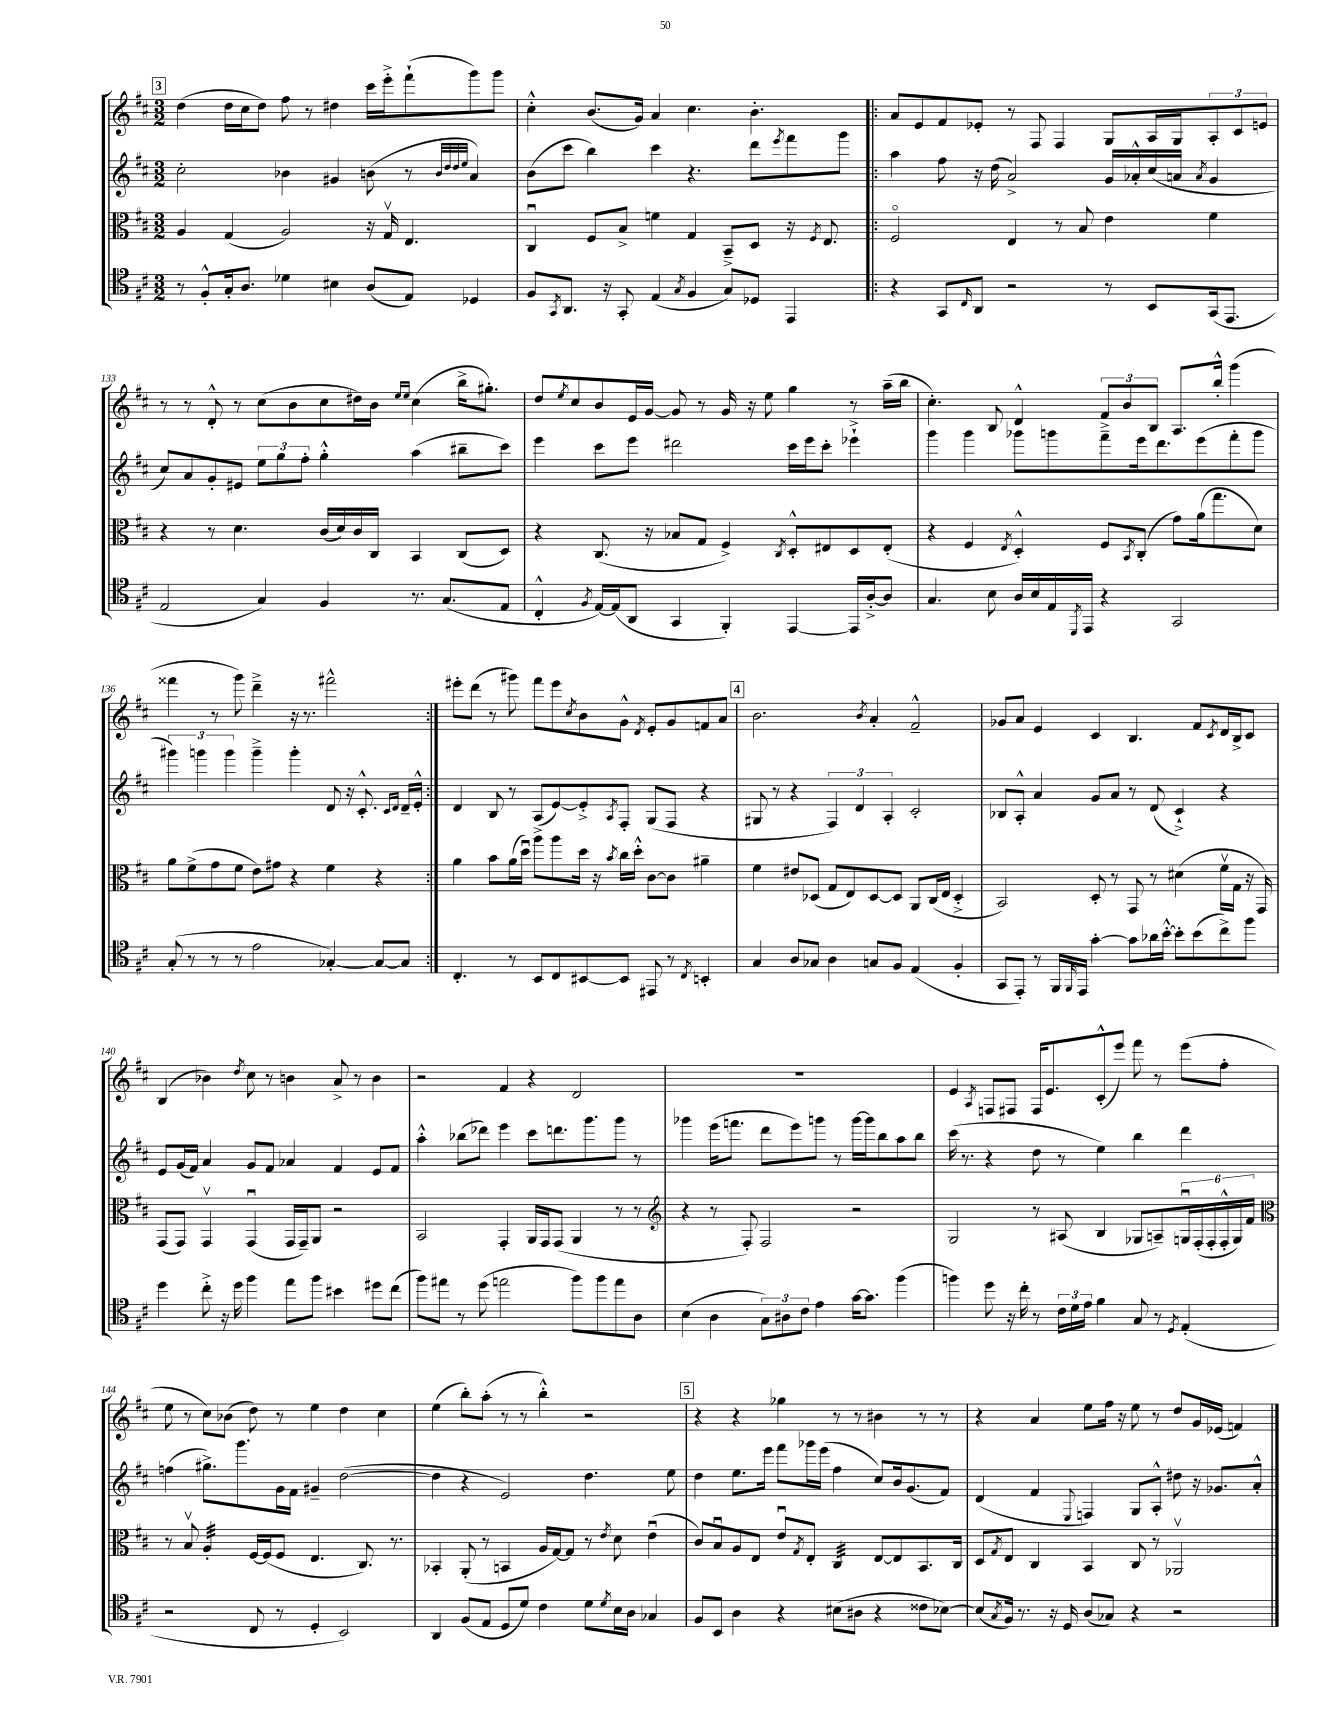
<<
\new StaffGroup <<
\new Staff = "s0" {
    \clef treble \key d \major \numericTimeSignature \time 3/2
    \mark \markup { \box "3" } d''4( d''16 cis''16 d''8) fis''8 r8 dis''4 cis'''16 e'''16-.-> fis'''8-!( g'''8) g'''8 |
    cis''4-.-^ b'8.( g'16) a'4 cis''4. b'4.-. |
    \repeat volta 2 { a'8 e'8 fis'8 ees'8-. r8 fis8 fis4 g8 a16 g16 \tuplet 3/2 { a8-. cis'8 e'8 } |
    r8 r8 d'8-.-^ r8 cis''8( b'8 cis''8 dis''16) b'16 \grace { e''16 e''16 } cis''4( b''16-> gis''8.-.) |
    d''8 \acciaccatura { e''8 } cis''8 b'8 e'16 g'16~ g'8 r8 g'16 r16 e''8 g''4 r8 a''16--( b''16 |
    cis''4.-.) b8 d'4-^ \tuplet 3/2 { fis'8 b'8 b8 } a8. b''16-.-^ g'''4( |
    fisis'''4 r8 g'''8) d'''4---> r16 r8. fis'''2-^ | }
    eis'''8-. d'''8( r8 gis'''8) fis'''8 eis'''8 \acciaccatura { cis''8 } b'8 g'8-^ \acciaccatura { d'8 } e'8-. g'8 f'8 a'8 |
    \mark \markup { \box "4" } b'2. \acciaccatura { b'8 } a'4-. fis'2---^ |
    ges'8 a'8 e'4 cis'4 b4. fis'8 \acciaccatura { cis'8 } d'16 b16-> cis'8 |
    b4( bes'4) \acciaccatura { d''8 } cis''8 r8 b'4 a'8-> r8 b'4 |
    r2 fis'4 r4 d'2 |
    R1. |
    e'4 \acciaccatura { a8 } f8 fis8 fis16 e'8. cis'8-.-^( e'''8) fis'''8 r8 e'''8( fis''8-. |
    e''8 r8 cis''8) bes'8( d''8) r8 e''4 d''4 cis''4 |
    e''4( b''8-.) a''8-.( r8 r8 b''4-.-^) r2 |
    \mark \markup { \box "5" } r4 r4 ges''4 r8 r8 bis'4 r8 r8 |
    r4 a'4 e''8 fis''16 r16 e''8 r8 d''8 g'16 ees'16( f'4) \bar "|." |
}
\new Staff = "s1" {
    \clef treble \key d \major \numericTimeSignature \time 3/2
    \mark \markup { \box "3" } cis''2-. bes'4 gis'4 b'8( r8 \grace { b'32 d''32 d''32 e''32 } a'4) |
    b'8( cis'''8 b''4) cis'''4 r4. d'''8 \acciaccatura { e'''8 } fis'''8 g'''8 |
    \repeat volta 2 { a''4 fis''8 r16 d''16( a'2->) g'16 aes'16-.-^ cis''16( a'16 \acciaccatura { a'8 } g'4 |
    cis''8) a'8 g'8-. eis'8 \tuplet 3/2 { e''8 g''8 fis''8-. } g''4-.-^ a''4( bis''8-- cis'''8) |
    e'''4 cis'''8 e'''8 dis'''2 cis'''16 e'''16 cis'''8-. ees'''4-!-> |
    g'''4 g'''4 ges'''8 g'''8 fis'''8---> e'''16 d'''8. e'''8( fis'''8-. g'''8 |
    \tuplet 3/2 { gis'''4) g'''4 g'''4 } g'''4---> g'''4-. d'8 r16 cis'8.-.-^ \grace { cis'16 d'16 } d'16-- e'16-.-^ | }
    d'4 b8 r8 a8( e'8~) e'8-.-> \acciaccatura { a8 } fis8-. g8( fis8 r4 |
    \mark \markup { \box "4" } gis8 r8 r4 \tuplet 3/2 { fis4) d'4 a4-. } cis'2-. |
    bes8 a8-.-^ a'4 g'8 a'8 r8 d'8( cis'4-!->) r4 |
    e'8 g'16( fis'16) a'4 g'8 fis'8 aes'4 fis'4 e'8 fis'8 |
    a''4-.-^ bes''8( des'''8) e'''4 cis'''8 d'''8. g'''8. g'''8 r8 |
    ges'''4 e'''16( f'''8. d'''8 e'''8) g'''8 r8 g'''16~ g'''16 b''8 a''8 b''8 |
    cis'''16( r8. r4 d''8 r8 e''4) b''4 d'''4 |
    f''4( gis''8.->) g'''8. g'16 fis'16 gis'4-- d''2~( |
    d''4 r4 e'2) d''4. e''8 |
    \mark \markup { \box "5" } d''4 e''8. e'''16 fis'''8 ges'''16 e'''16( fis''4 cis''8) b'16 g'8.( fis'8) |
    d'4( fis'4 \appoggiatura { e8 } f4) g8 a8-.-^ dis''8 r16 ges'8. a'8-.-^ \bar "|." |
}
\new Staff = "s2" {
    \clef alto \key d \major \numericTimeSignature \time 3/2
    \mark \markup { \box "3" } a4 g4( a2) r16 g16\upbow e4. |
    cis4\downbow fis8 b8-> f'4 g4 b,8---> d8 r16 \acciaccatura { fis8 } e8. |
    \repeat volta 2 { fis2\flageolet e4 r8 b8 e'4 fis'4 |
    r4 r8 d'4. cis'16( d'16) cis'16 cis16 b,4 cis8( d8) |
    r4 cis8.( r16 bes8 g8 fis4->) \acciaccatura { cis8 } d8-.-^ eis8 d8 eis8-.( |
    r4 fis4 \acciaccatura { e8 } d4-.-^) fis8 \acciaccatura { b,8 } cis8-.( g'8) a'16( g''8. d'8) |
    a'8 fis'8->( g'8 fis'8 e'8) gis'8 r4 fis'4 r4 | }
    a'4 b'8 a'16( d''16\downbow) a''8-> a''8 d''16 r16 \acciaccatura { b'8 } cis''16 d''16-.-^ cis'8~ cis'8 ais'4-- |
    \mark \markup { \box "4" } fis'4 eis'8 des8( g8 e8) des8~ des8 a,8 cis16( e16 des4-.-> |
    b,2) d8-. r8 g,8 r8 dis'4( fis'16\upbow g16 r16 g,16) |
    g,8( g,8) g,4\upbow g,4\downbow( g,16 g,16--) a,8 r2 |
    b,2 g,4-. a,16 g,16 g,8( a,4 r8 r8 |
    \clef treble r4 r8 fis8-.) fis2 r2 |
    g2 r8 ais8( b4 ges8 a8--) \tuplet 6/4 { g16\downbow fis16-.( fis16-. fis16-.-^ g16) fis'16 } |
    \clef alto r8 b8\upbow a4:32-. fis16~ fis16( fis8 e4. cis8.) r8. |
    bes,4-. a,8-.( r8 b,4 a16 g16~) g8 r8 \acciaccatura { e'8 } d'8 e'4\downbow( |
    \mark \markup { \box "5" } cis'8) b8\downbow a8 e8 e'8\downbow \acciaccatura { g8 } e8-. cis4:32 e8~ e8 b,8. cis16 |
    d8 \acciaccatura { g8 } e8 cis4 b,4 cis8 r8 aes,2\upbow \bar "|." |
}
\new Staff = "s3" {
    \clef tenor \key d \major \numericTimeSignature \time 3/2
    \mark \markup { \box "3" } r8 fis8-.-^ g16-. a8. des'4 bis4 a8( e8) des4 |
    fis8 \acciaccatura { g,8 } a,8. r16 g,8-. e4( \acciaccatura { g8 } fis4 g8) des8 e,4 |
    \repeat volta 2 { r4 g,8 \grace { cis16 } a,8 r2 r8 b,8 g,16( e,8. |
    e2 g4) fis4 r8. g8.( e8 |
    cis4-.-^ \acciaccatura { fis8 } e16~) e16( a,8 g,4 fis,4-.) e,4~ e,16 a16~-.-> a8 |
    g4. b8 a16 b16 e16 \acciaccatura { d,8 } e,16 r4 g,2 |
    g8-.( r8 r8 r8 e'2 ges4~-.) ges8~ ges8 | }
    cis4.-. r8 b,8 cis8 bis,8~ bis,8 eis,8 r8 \acciaccatura { cis8 } b,4-. |
    \mark \markup { \box "4" } g4 a8 ges8 a4 g8 fis8 e4( fis4-. |
    g,8 e,8-.) r8 fis,16 \grace { fis,16 } e,16 g'4~-. g'8 aes'16 b'16~-.-^ b'8-. b'8( cis''8->) fis''8 |
    d''4 cis''8-.-> r16 d''16 fis''4 e''8 fis''8 bis'4 dis''8 cis''8( |
    fis''8) eis''8 r8 d''8( e''2 fis''8) fis''8 e''8 a8 |
    b4( a4 \tuplet 3/2 { g8) ais8 cis'8 } e'4 g'16~ g'8. fis''4( |
    f''4) d''8 r16 cis''16-. r8 \tuplet 3/2 { cis'16 d'16 e'16 } fis'4 g8 r8 \acciaccatura { d8 } e4-.( |
    r2 cis8 r8 d4-. b,2) |
    a,4 fis8( e8 d8 d'8) cis'4 d'8 \acciaccatura { d'8 } b16 a16 ges4 |
    \mark \markup { \box "5" } fis8 b,8 a4 r4 bis8( ais8 r4 cisis'8 bes8~) |
    bes8( \acciaccatura { g8 } fis16) r8. r16 d16 a8( ges8) r4 r2 \bar "|." |
}
>>
>>
\layout { \context { \Score currentBarNumber = #130 } }
